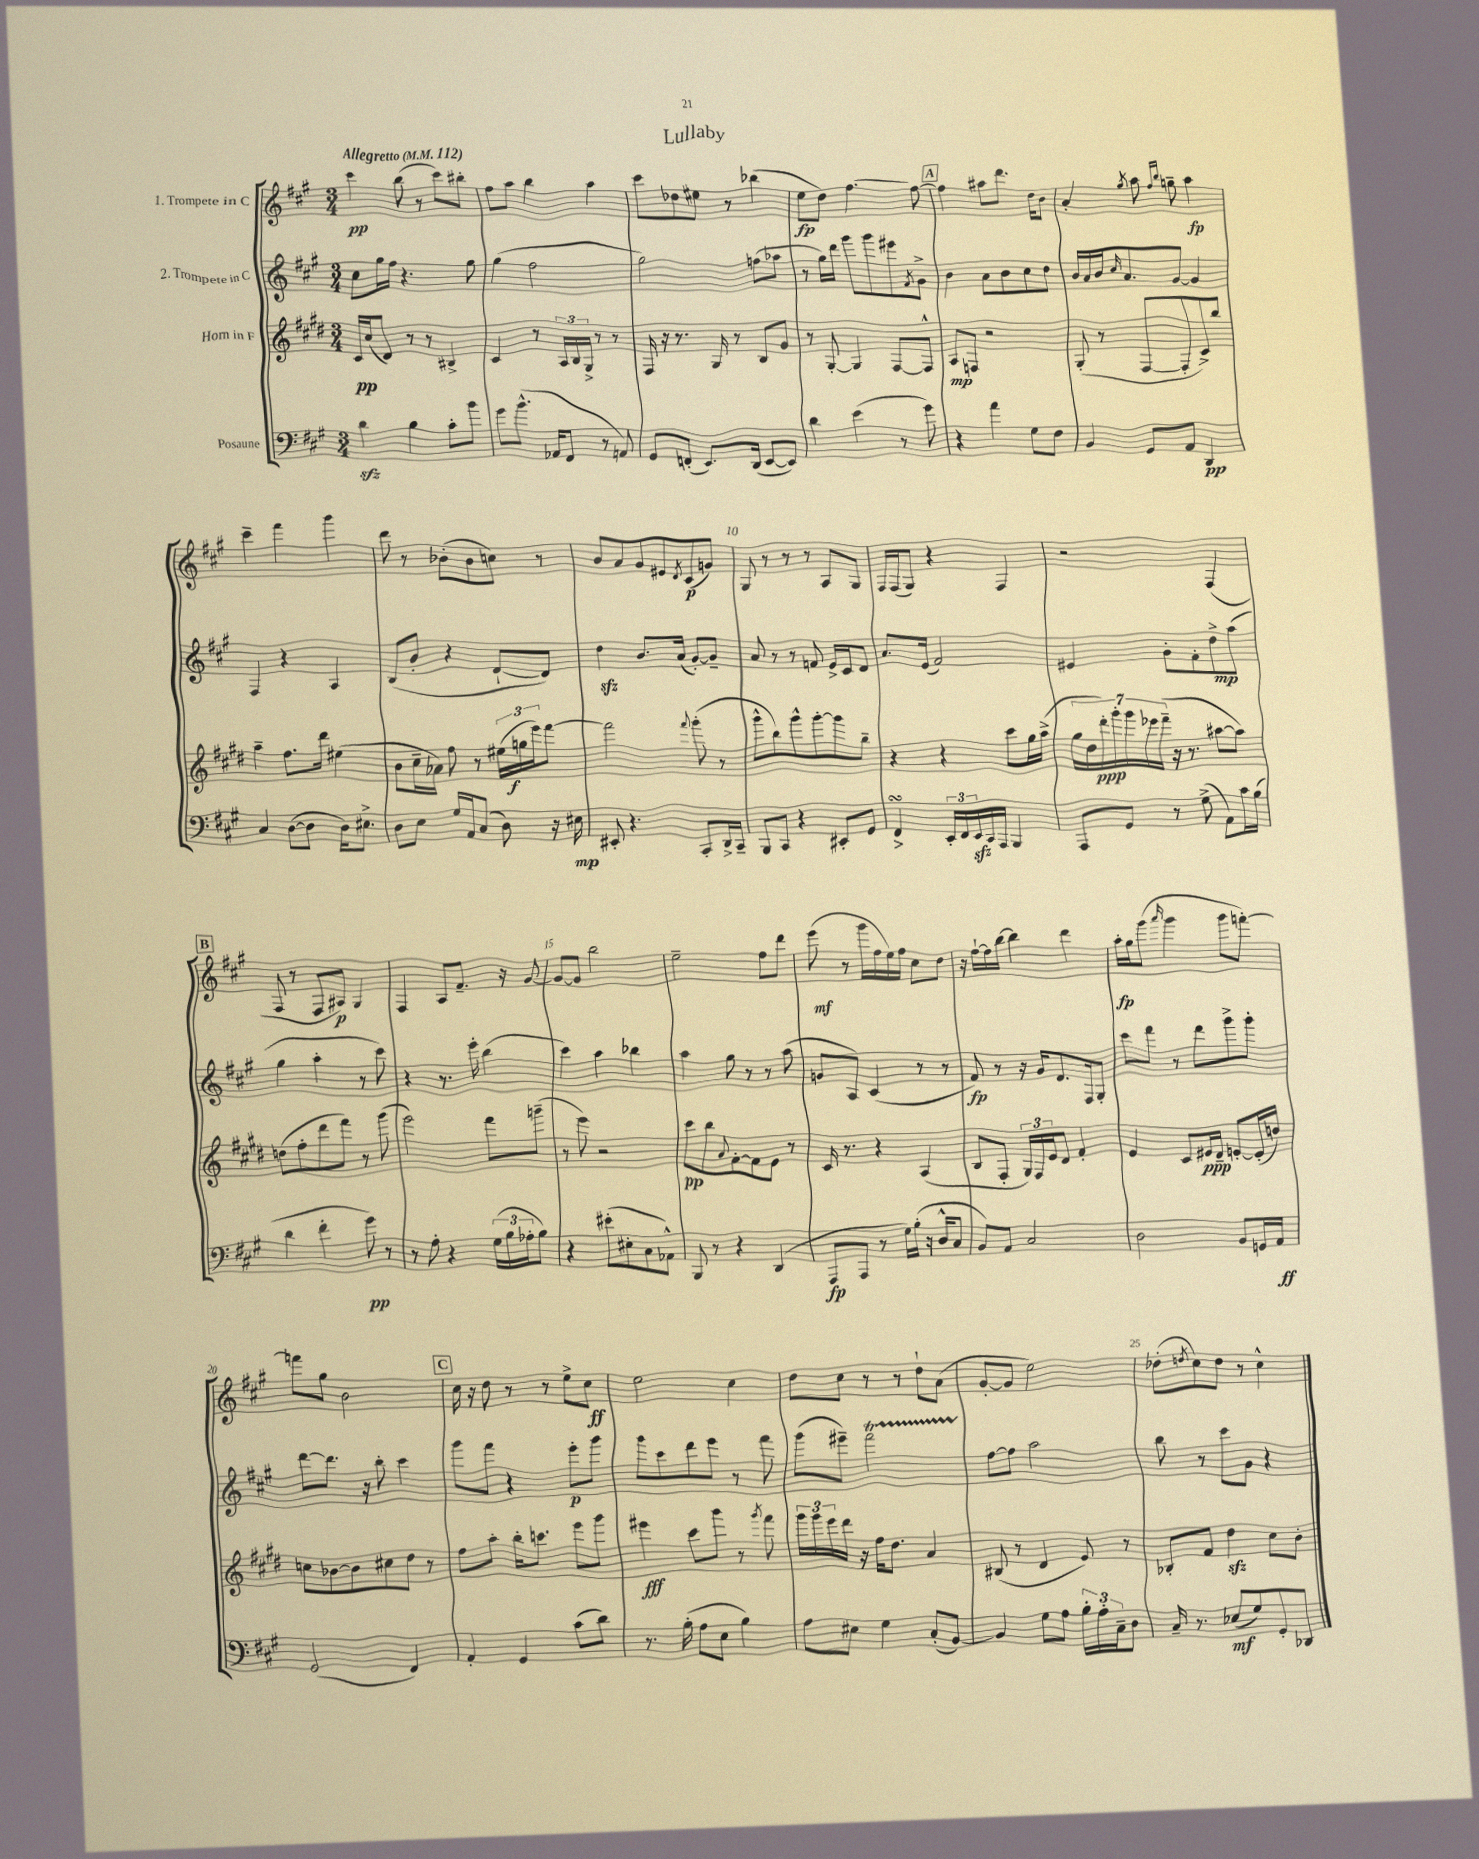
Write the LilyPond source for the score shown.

\header { title = "Lullaby" }
<<
\new StaffGroup <<
\new Staff = "s0" \with { instrumentName = "1. Trompete in C" } {
    \clef treble \key a \major \numericTimeSignature \time 3/4 \tempo "Allegretto" 4 = 112
    cis'''4\pp b''8( r8 cis'''8) bis''8-. |
    fis''8 a''8 b''4 a''4 |
    cis'''8 des''8 eis''8 r8 bes''4( |
    e''8\fp d''8) fis''4.~ fis''8~ |
    \mark \markup { \box "A" } fis''4 ais''8 d'''8. d''16 b'8 |
    a'4-. \acciaccatura { gis''8 } a''8 \grace { fis''16 b''16 } g''8-- a''4\fp |
    cis'''4-- fis'''4 gis'''4 |
    d'''8 r8 bes'8-.( bes'8 c''8) r8 |
    b'8 a'8 gis'8 eis'8 \acciaccatura { d'8 } cis'8\p( g'8) |
    gis8 r8 r8 r8 a8 gis8 |
    fis16 fis16( gis8) r4 fis4 |
    r2 fis4( |
    \mark \markup { \box "B" } fis8 r8 fis8 ais8\p) gis4 |
    fis4 a8 fis'8.-- r16 gis'8~ |
    gis'8~ gis'8 b''2 |
    e''2-- fis''8 d'''8 |
    e'''8\mf( r8 gis'''16 fis''16 e''16) fis''16 cis''8 d''8 |
    r16 fis''16~-! fis''16 b''16~ b''4 d'''4 |
    a''16-.\fp gis''16 gis'''8( \grace { a'''16 } gis'''4 gis'''8 f'''8~-.) |
    f'''8 gis''8 b'2 |
    \mark \markup { \box "C" } cis''16 r16 d''8 r8 r8 e''8-> cis''8\ff |
    e''2 cis''4 |
    d''8 cis''8 r8 r8 d''8-! a'8( |
    gis'8~-. gis'8 e''2) |
    des''8-.( \acciaccatura { d''8 } cis''8) d''8 r8 cis''4-^ \bar "|." |
}
\new Staff = "s1" \with { instrumentName = "2. Trompete in C" } {
    \clef treble \key a \major \numericTimeSignature \time 3/4
    cis''8 gis''16 fis''16 r4. gis''8 |
    gis''4( fis''2 |
    gis''2) f''8( aes''8 |
    r8 gis''16) d'''16 gis'''8 gis'''8 eis'''8 \acciaccatura { fis'8 } gis'8-> |
    \mark \markup { \box "A" } b'4 a'8 b'8 cis''8 d''8 |
    b'16 a'16 b'16 \grace { cis''16 } a'8. gis'8~ gis'4 |
    fis4 r4 a4 |
    b8( b'8-. r4 d'8~-! d'8) |
    d''4\sfz b'8. a'16( gis'8~-.) gis'8-- |
    a'8 r8 r8 f'8 e'16-> cis'16 d'8 |
    a'8. e'16( fis'2) |
    eis'4 gis'8-. fis'8-. d''8->\mp a''8( |
    \mark \markup { \box "B" } gis''4 a''4-. r8 cis'''8) |
    r4 r8. e'''16-. b''4( |
    cis'''4) a''4 bes''4 |
    a''4 gis''8 r8 r8 a''8( |
    g'8 a8) cis'4( r8 r8 |
    fis'8\fp) r8 r16 gis'16 d'8. fis16 gis8-. |
    cis'''8 fis'''8 r8 d'''8 gis'''8-> gis'''8-. |
    d'''8~ d'''8. r16 b''8-. cis'''4 |
    \mark \markup { \box "C" } gis'''8 fis'''8 r4 e'''8-.\p gis'''8 |
    gis'''8 cis'''8 d'''8 e'''8 r8 fis'''8 |
    gis'''8( eis'''8--) fis'''2\startTrillSpan |
    fis''8~\stopTrillSpan fis''8 a''2 |
    b''8 r8 cis'''8 gis'8 r4 \bar "|." |
}
\new Staff = "s2" \with { instrumentName = "Horn in F" } {
    \clef treble \key e \major \numericTimeSignature \time 3/4
    cis'16\pp cis''16( dis'8) r8 r8 bis4-> |
    cis'4 r8 \tuplet 3/2 { a16 b16 gis16-> } r8 r8 |
    fis16 r16 r8. gis16 r8 b8 gis'8 |
    r8 gis8~-. gis4 fis8~ fis8-^ |
    \mark \markup { \box "A" } a8\mp f8 r2 |
    gis8-.( r8 fis8~ fis8-. cis'8->) b''8 |
    a''4-- fis''8. dis'''16 eis''4( |
    b'8 cis''16-- aes'16) fis''8 r8 \tuplet 3/2 { eis''16( g''16\f e'''16) } fis'''8~ |
    fis'''2 \appoggiatura { fis'''8 } gis'''8-.( r8 |
    gis'''8-^ b''8) gis'''8-^ gis'''8~-. gis'''8 b''8-- |
    r4 r4 cis'''8 gis''16 a''16->( |
    \tuplet 7/4 { gis''16 dis''16 dis'''16-.\ppp) gis'''16-. gis'''16 ees'''16 fis'''16--( } r16 r8. ais''8~ ais''8) |
    \mark \markup { \box "B" } d''8( fis''8-. dis'''8 fis'''8) r8 gis'''8( |
    e'''2) fis'''8 g'''8--( |
    r8 e'''8) r2 |
    cis'''8\pp b''8 \appoggiatura { a'8 } fis'8~-. fis'8 e'8 r8 |
    cis'16 r8. r4 a4( |
    b8 fis8-. \tuplet 3/2 { gis16) fis16 e'16 } dis'8 fis'4-. |
    e'4 cis'8 eis'16\ppp dis'16-- e'8~-. e'16-.( d''16) |
    c''8 bes'8~ bes'8 cis''8 dis''8 r8 |
    \mark \markup { \box "C" } fis''8 a''8-. b''16-. c'''8. e'''8 gis'''8 |
    eis'''4\fff cis'''8 gis'''8 r8 \acciaccatura { gis'''8 } fis'''8 |
    \tuplet 3/2 { gis'''16 gis'''16 e'''16 } dis'''16 r16 fis''16 dis''8. a'4 |
    bis8( r8 dis'4 e'8) r8 |
    bes8-. fis'8 dis''4\sfz cis''8 b'8-. \bar "|." |
}
\new Staff = "s3" \with { instrumentName = "Posaune" } {
    \clef bass \key a \major \numericTimeSignature \time 3/4
    d'4\sfz b4 cis'8-. b'8 |
    gis'8 b'8.-^( aes,16 fis,8 r8 a,8) |
    gis,8 f,8-.( e,8.) d,16( e,8~ e,8) |
    d'4 e'4( r8 gis'8) |
    \mark \markup { \box "A" } r4 a'4 gis8 fis8 |
    b,4 gis,8 a,8 d,4\pp |
    cis4 d8~( d8 d16) eis8.-> |
    d8 e8 gis16 a,16 cis8( d8) r16 eis16\mp |
    eis,8-. r4. cis,8-. d,16-> cis,16-- |
    b,,8 cis,8 r4 eis,8-. gis,8 |
    fis,4->\turn \tuplet 3/2 { e,16-. fis,16 e,16\sfz } cis,16 a,,16 b,,4 |
    a,,8 gis,8 r8 gis8->( a,8) cis'16 b16( |
    \mark \markup { \box "B" } d'4 fis'4-. gis'8\pp) r8 |
    r8 a8-. r4 \tuplet 3/2 { gis16( b16 aes16-. } b8) |
    r4 eis'8-.( eis8-. cis8 aes,8-^) |
    b,,8 r8 r4 d,4( |
    a,,8\fp a,,8 r8 gis16) b16-.( r16 d16-^ cis8 |
    b,8) a,8 cis2 |
    d2 b,8 g,16 a,16\ff |
    gis,2( fis,4) |
    \mark \markup { \box "C" } a,4-. gis,4 cis'8( d'8) |
    r8. b16-.( a8 e8 b4) |
    a8 eis8 gis4 cis8-.( b,8~) |
    b,4 gis8 a8 \tuplet 3/2 { b16-. a16-. cis16-- } d8 |
    cis16-- r8. ees8\mf( gis8) gis,8-. des,8 \bar "|." |
}
>>
>>
\layout { \context { \Score \override BarNumber.break-visibility = ##(#f #t #t) barNumberVisibility = #(every-nth-bar-number-visible 5) } }
